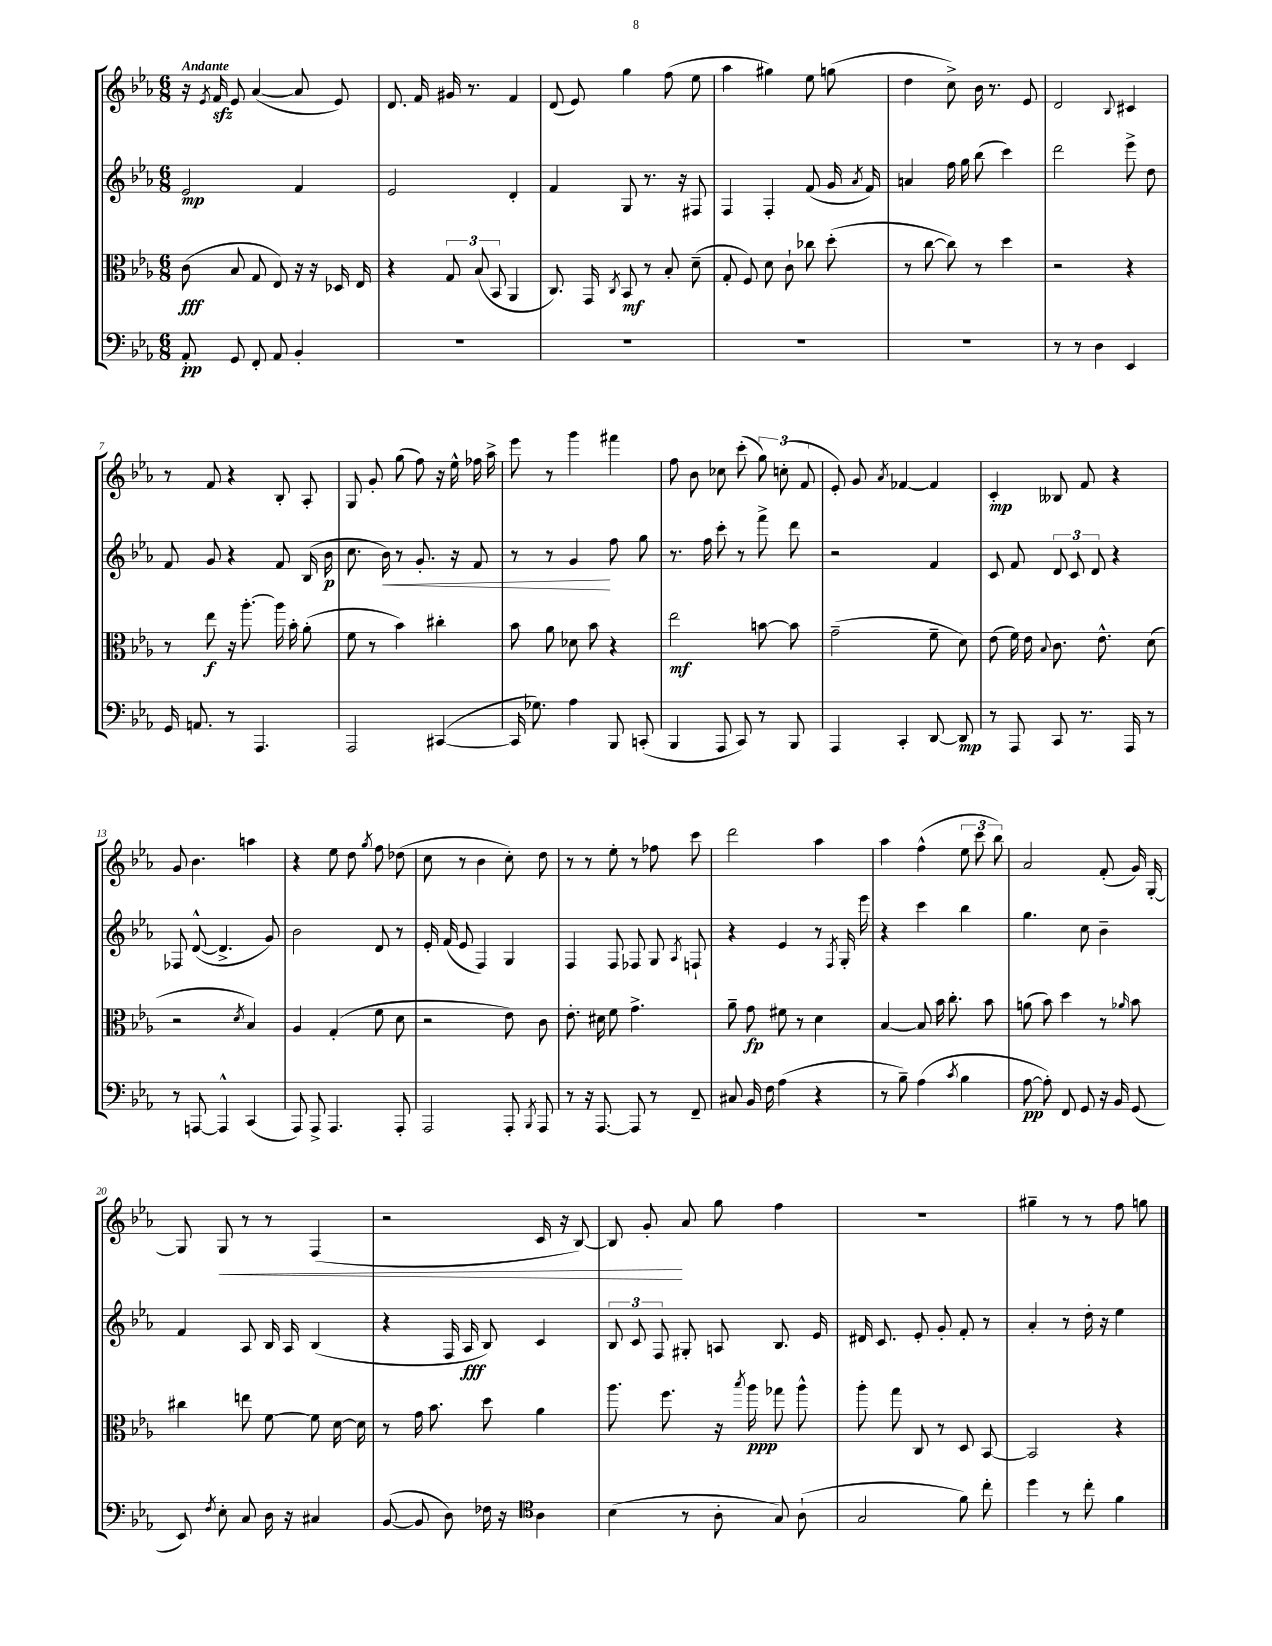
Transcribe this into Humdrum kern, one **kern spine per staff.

**kern	**kern	**kern	**kern
*staff4	*staff3	*staff2	*staff1
*clefF4	*clefC3	*clefG2	*clefG2
*k[b-e-a-]	*k[b-e-a-]	*k[b-e-a-]	*k[b-e-a-]
*M6/8	*M6/8	*M6/8	*M6/8
8AA-'	(8c	2e-	16r
.	.	.	8qe-
.	.	.	16f
8GG	8B-	.	8e-
8FF'	8G	.	([4a-
8AA-	8E-)	.	.
4BB-'	16r	4f	8a-]
.	16r	.	.
.	16D-	.	8e-)
.	16E-	.	.
=	=	=	=
2.r	4r	2e-	8.d
.	.	.	16f
.	12G	.	16g#
.	.	.	8.r
.	(12B-	.	.
.	12BB-	.	.
.	4AA-	4d'	4f
=	=	=	=
2.r	8.C)	4f	(8d
.	.	.	8e-)
.	16GG	.	.
.	8qC	.	.
.	8BB-	8G	4gg
.	8r	8.r	.
.	8B-'	.	(8ff
.	.	16r	.
.	(8d~	8F#	8ee-
=	=	=	=
2.r	8G'	4F	4aa-
.	8F)	.	.
.	8d	4F'	4gg#)
.	8c`	.	.
.	8cc-	(8f	8ee-
.	(8dd'	16g	(8gg
.	.	8qa-	.
.	.	16f)	.
=	=	=	=
2.r	8r	4a	4dd
.	[8cc	.	.
.	8cc])	16ff	8cc^)
.	.	16gg	.
.	8r	(8bb-	16b-
.	.	.	8.r
.	4dd	4ccc)	.
.	.	.	8e-
=	=	=	=
8r	2r	2ddd	2d
8r	.	.	.
4D	.	.	.
.	.	.	8qqB-
4EE-	4r	8eee-^	4c#
.	.	8dd	.
=	=	=	=
16GG	8r	8f	8r
8.AA	.	.	.
.	8ee-	8g	8f
8r	16r	4r	4r
.	[8.aa-'	.	.
4.AAA-	.	.	.
.	16aa-]	8f	8B-'
.	16b-'	.	.
.	(8a-'	(16B-	8A-'
.	.	16b-	.
=	=	=	=
2AAA-	8f	8.cc	8G
.	8r	.	8g'
.	.	16b-)	.
.	4b-)	8r	(8gg
.	.	8.g'	8ff)
([4CC#	4cc#'	.	16r
.	.	16r	16ee-^^
.	.	8f	16ff-
.	.	.	16aa-^
=	=	=	=
16CC#]	8b-	8r	8eee-
8.G-)	.	.	.
.	8a-	8r	8r
4A-	8d-	4g	4ggg
.	8b-	.	.
8BBB-	4r	8ff	4fff#
(8CC'	.	8gg	.
=	=	=	=
4BBB-	2ee-	8.r	8ff
.	.	.	8b-
.	.	16ff	.
8AAA-	.	8ccc'	8cc-
8CC)	.	8r	(8ccc'
8r	[8b	8fff^	12gg)
.	.	.	(12cc'
8BBB-	8b]	8ddd	.
.	.	.	12f
=	=	=	=
4AAA-	(2g~	2r	8e-')
.	.	.	8g
.	.	.	8qa-
4CC'	.	.	[4f-
[8DD	8f~	4f	4f-]
8DD]	8d)	.	.
=	=	=	=
8r	(8e-	8c	4c'
8AAA-	16f)	8f	.
.	16e-	.	.
.	8qqB-	.	.
8CC	8.c	12d	8B--
.	.	12c	.
8.r	.	.	8f
.	.	12d	.
.	8.e-^^	.	.
.	.	4r	4r
16AAA-	.	.	.
8r	(8d	.	.
=	=	=	=
8r	2r	8F-	8g
[8AAA	.	([8d^^	4.b-
4AAA^^]	.	4.d^]	.
.	8qd	.	.
(4CC	4B-)	.	4aa
.	.	8g)	.
=	=	=	=
8AAA-)	4A-	2b-	4r
8AAA-^	.	.	.
4.AAA-	(4G'	.	8ee-
.	.	.	8dd
.	.	.	8qgg
.	8f	8d	8ff
8AAA-'	8d	8r	(8dd-
=	=	=	=
2AAA-	2r	16e-'	8cc
.	.	(16f	.
.	.	8e-	8r
.	.	4F)	4b-
8AAA-'	8e-)	4G	8cc')
8qBBB-	.	.	.
8AAA-	8c	.	8dd
=	=	=	=
8r	8.e-'	4F	8r
16r	.	.	8r
[8.AAA-	16d#	.	.
.	8f	8F	8ee-'
8AAA-]	4.g^	8F-	8r
8r	.	8G	8ff-
.	.	8qA-	.
8FF~	.	8F`	8ccc
=	=	=	=
8C#	8a-~	4r	2ddd
16BB-	8g	.	.
16F	.	.	.
(4A-	8f#	4e-	.
.	8r	.	.
4r	4d	8r	4aa-
.	.	8qF	.
.	.	16G'	.
.	.	16eee-	.
=	=	=	=
8r	[4B-	4r	4aa-
8B-~)	.	.	.
(4A-	8B-]	4ccc	(4ff^^
.	16b-	.	.
.	8.cc'	.	.
8qc	.	.	.
4B-	.	4bb-	12ee-
.	.	.	12ccc
.	8b-	.	.
.	.	.	12bb-)
=	=	=	=
[8A-	(8a	4.gg	2a-
8A-'])	8b-)	.	.
8FF	4dd	.	.
8GG	.	8cc	.
16r	8r	4b-~	(8f'
16BB-	.	.	.
.	16qqa-	.	.
(8GG	8b-	.	16g)
.	.	.	[16G'
=	=	=	=
8EE-)	4cc#	4f	8G]
8qF	.	.	.
8E-'	.	.	8G
8C	8ee	8A-	8r
16D	[8f	16B-	8r
16r	.	16A-	.
4C#	8f]	(4B-	(4F
.	[16d	.	.
.	16d]	.	.
=	=	=	=
([8BB-	8r	4r	2r
8BB-]	16g	.	.
.	8.b-	.	.
8D)	.	16F	.
.	.	16A-	.
16F-	8dd	8B-)	.
16r	.	.	.
*clefC4	*	*	*
4A-	4a-	4c	16c
.	.	.	16r
.	.	.	[8B-)
=	=	=	=
(4B-	8.aa-	12B-	8B-]
.	.	12c	.
.	.	.	8g'
.	.	12F	.
.	8.ff	.	.
8r	.	8G#'	8a-
8A-'	16r	8A	8gg
.	8qbb-	.	.
.	16aa-	.	.
8G)	8gg-	8.B-	4ff
(8A-`	8aa-^^	.	.
.	.	16e-	.
=	=	=	=
2G	8aa-'	16d#	2.r
.	.	8.c	.
.	8gg	.	.
.	8C	8e-'	.
.	8r	8g'	.
8f)	8D	8f'	.
8cc'	[8BB-	8r	.
=	=	=	=
4dd	2BB-]	4a-'	4gg#~
8r	.	8r	8r
8cc'	.	16dd'	8r
.	.	16r	.
4f	4r	4ee-	8ff
.	.	.	8gg
==	==	==	==
*-	*-	*-	*-
